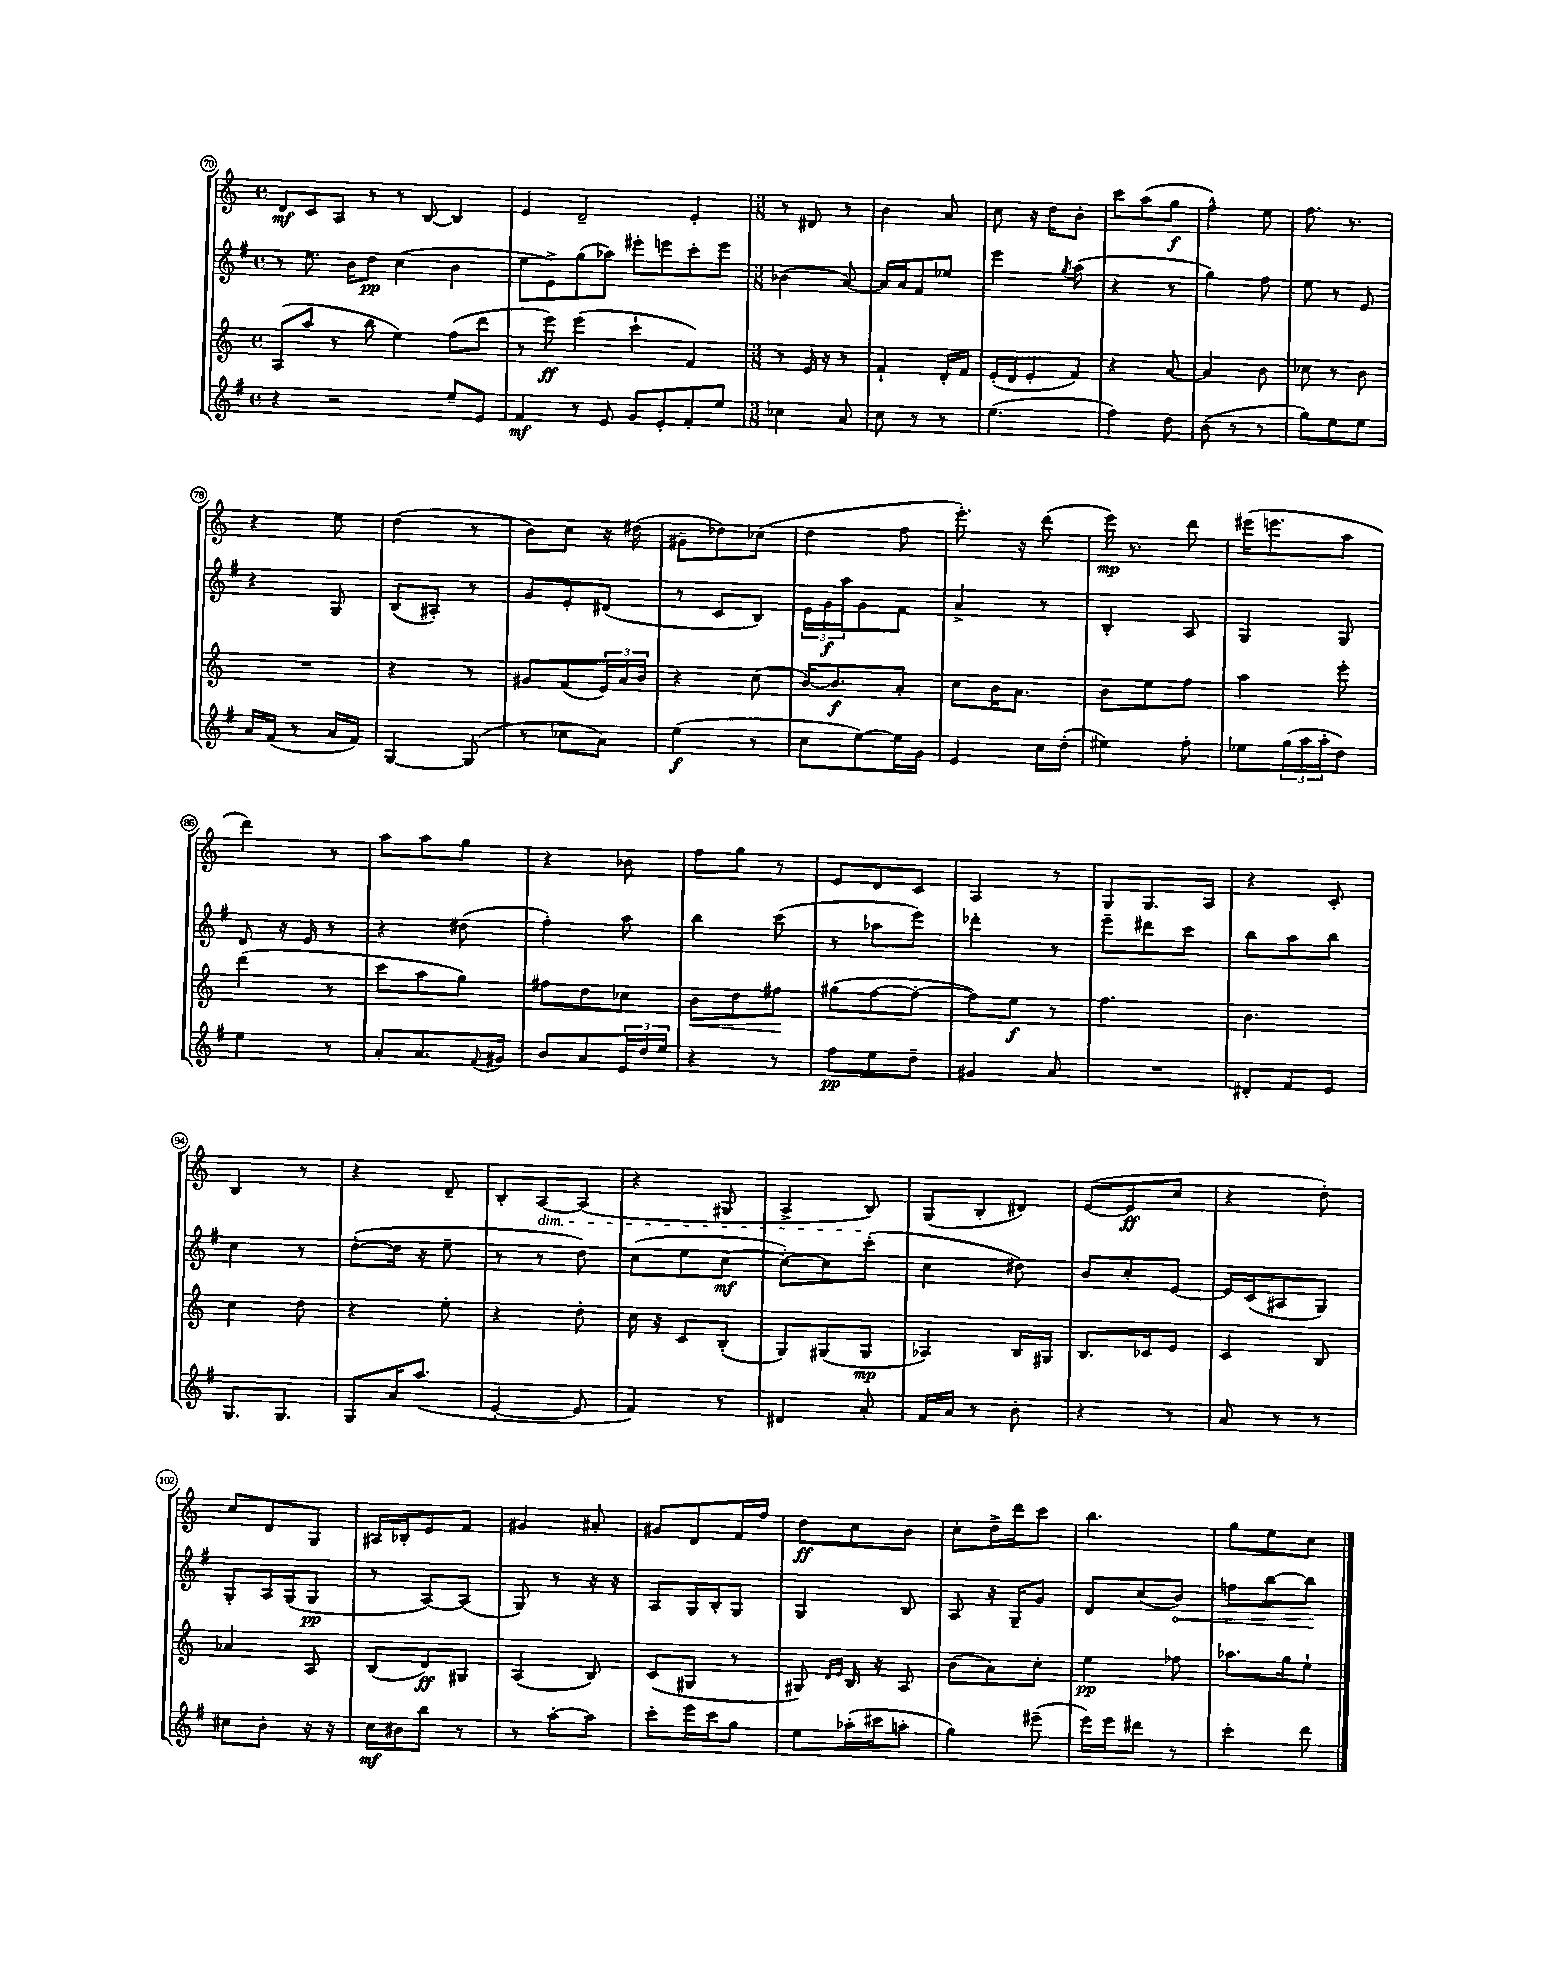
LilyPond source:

<<
\new StaffGroup <<
\new Staff = "s0" {
    \clef treble \key c \major \defaultTimeSignature \time 4/4
    d'8\mf c'8 a8 r8 r8 b8~ b4 |
    e'4 d'2-- e'4-. |
    \numericTimeSignature \time 3/8 r8 dis'8 r8 |
    b'4 a'8 |
    c''8 r16 d''16 b'8-. |
    c'''8 a''8( g''8\f |
    f''4-^) e''8 |
    f''8. r8. |
    r4 e''8 |
    d''4( r8 |
    b'8) c''8 r16 dis''16( |
    gis'8-- des''8) ces''8( |
    d''4 f''8 |
    e'''8.-.) r16 d'''8( |
    e'''16\mp) r8. d'''8 |
    eis'''16( e'''8. a''8 |
    d'''4) r8 |
    a''8 a''8 g''8 |
    r4 bes'8 |
    f''8 g''8 r8 |
    e'8 d'8 c'8 |
    a4 r8 |
    g8 g8. a16 |
    r4 c'8-. |
    b4 r8 |
    r4 d'8-- |
    b8-. a8~\dim a8( |
    r4 gis8 |
    a4-> b8\!) |
    g8( b8-. dis'8) |
    e'8~( e'8\ff c''8 |
    r4 d''8-.) |
    c''8 d'8 g8 |
    ais16 bes16-. e'8 f'8 |
    gis'4 ais'8-. |
    gis'8 d'8 f'16 f''16 |
    d''8\ff c''8 b'8 |
    c''8-. d''16-> d'''16 c'''8 |
    b''4. |
    g''8 e''8 c''8 \bar "|." |
}
\new Staff = "s1" {
    \clef treble \key g \major \defaultTimeSignature \time 4/4
    r8 e''8. b'16 d''8\pp c''4( b'4 |
    e''8 e'8->) g''8( aes''8) eis'''8-. e'''8 c'''8-. e'''8 |
    \numericTimeSignature \time 3/8 bes'4( a'8~) |
    a'16 a'16 fis'8 ees''8 |
    e'''4 \acciaccatura { g''8 } a''8( |
    r4 r8 |
    g''4) fis''8 |
    e''8 r8 e'8 |
    r4 g8 |
    b8( ais8-.) r8 |
    g'8 e'8-. dis'8( |
    r8 c'8 b8) |
    \tuplet 3/2 { e'16 g'16\f a''16 } g'8 fis'8 |
    a'4-> r8 |
    b4-. a8 |
    g4 g8 |
    d'8 r16 e'16 r8 |
    r4 dis''8( |
    fis''4-.) a''8 |
    b''4 c'''8( |
    r8 aes''8 e'''8) |
    des'''4-. r8 |
    e'''8-- dis'''8 c'''8 |
    b''8 a''8 b''8 |
    c''4 r8 |
    d''8~-.( d''16 r16 e''8-- |
    r8 r8 d''8) |
    c''8( e''8 c''8~\mf |
    c''8~-.) c''8 c'''8-.( |
    c''4 dis''8) |
    b'8 c''8-. e'8~ |
    e'16 c'16( ais8 g8) |
    g8-. a16 g16( g8\pp |
    r8 a8~) a8( |
    g8) r8 r16 r16 |
    a8 g16 b16-. g8 |
    g4 b8 |
    a8 r16 g16-- g'8 |
    d'8 c''8( \once \override Hairpin.circled-tip = ##t b'8\<) |
    f''8 b''8~ b''8\! \bar "|." |
}
\new Staff = "s2" {
    \clef treble \key c \major \defaultTimeSignature \time 4/4
    a8( a''8 r8 b''8 e''4) f''8( d'''8 |
    r8 e'''8\ff) e'''4( c'''4-! f'4) |
    \numericTimeSignature \time 3/8 r8 e'16 r16 r8 |
    f'4-! d'16-. f'16 |
    e'16-.( d'16 e'8-. f'8) |
    r4 a'8~ |
    a'4 b'8 |
    ces''8 r8 b'8 |
    R4. |
    r4 r8 |
    gis'8 f'8( \tuplet 3/2 { e'16) a'16 b'16 } |
    r4 c''8( |
    b'16~) b'8.\f a'8-. |
    c''8 b'16 a'8. |
    b'8 e''8 f''8 |
    a''4 e'''8-. |
    d'''4( r8 |
    c'''8 a''8 g''8) |
    fis''8 d''8 ces''8 |
    b'8\< d''8 fis''8\! |
    gis''8( f''8~ f''8~-. |
    f''8) e''8\f r8 |
    f''4. |
    b'4. |
    c''4 d''8 |
    r4 e''8-. |
    r4 d''8-. |
    c''16 r16 c'8 b8-.( |
    g8) gis8( gis8\mp |
    aes4) b16 gis16 |
    b8. ces'16 e'8 |
    c'4 b8 |
    aes'4 a8 |
    b8( d'8\ff) gis8 |
    a4( b8) |
    c'8( gis8 r8 |
    gis8) \grace { d'16 e'16 } b16 r16 a8 |
    b'8( a'8) c''8-. |
    e''4\pp fes''8 |
    aes''8. g''16 e''8-! \bar "|." |
}
\new Staff = "s3" {
    \clef treble \key g \major \defaultTimeSignature \time 4/4
    r4 r2 e''8-- e'8 |
    fis'4\mf r8 e'8 g'8 e'8-. fis'8-. e''8 |
    \numericTimeSignature \time 3/8 ces''4 a'8 |
    c''8 r8 r8 |
    e''4.( |
    fis''4) d''8 |
    b'8( r8 r8 |
    g''8) e''8 e''8 |
    a'16 fis'16( r8 a'16 fis'16) |
    g4~ g8( |
    r8 ces''8 a'8) |
    e''4\f( r8 |
    c''8 e''8~) e''16 g'16 |
    e'4 c''16 d''16-.( |
    eis''4) fis''8-. |
    ees''8 \tuplet 3/2 { g''16( a''16 a''16-. } d''8) |
    e''4 r8 |
    a'8-. a'8. \appoggiatura { fis'8 } gis'16 |
    b'8 a'8 \tuplet 3/2 { e'16 d''16 e''16 } |
    r4 r8 |
    fis''8\pp e''8 d''8-- |
    gis'4 a'8 |
    R4. |
    dis'8-. fis'8 e'8 |
    g8. g8. |
    g8 a'16 a''8.( |
    e'4~-. e'8 |
    fis'4) r8 |
    dis'4 a'8-. |
    fis'16 a'16 r8 b'8-. |
    r4 r8 |
    a'8 r8 r8 |
    cis''8 b'8-. r16 r16 |
    c''16\mf bis'16 b''8 r8 |
    r8 a''8~-. a''8 |
    c'''8-. e'''16 c'''16 g''8 |
    e''8 aes''16-.( cis'''16 a''8-. |
    g''4) eis'''8--( |
    e'''16) e'''16 dis'''8 r8 |
    c'''4-. d'''8 \bar "|." |
}
>>
>>
\layout { \context { \Score currentBarNumber = #70 \override BarNumber.stencil = #(make-stencil-circler 0.1 0.3 ly:text-interface::print) } }
